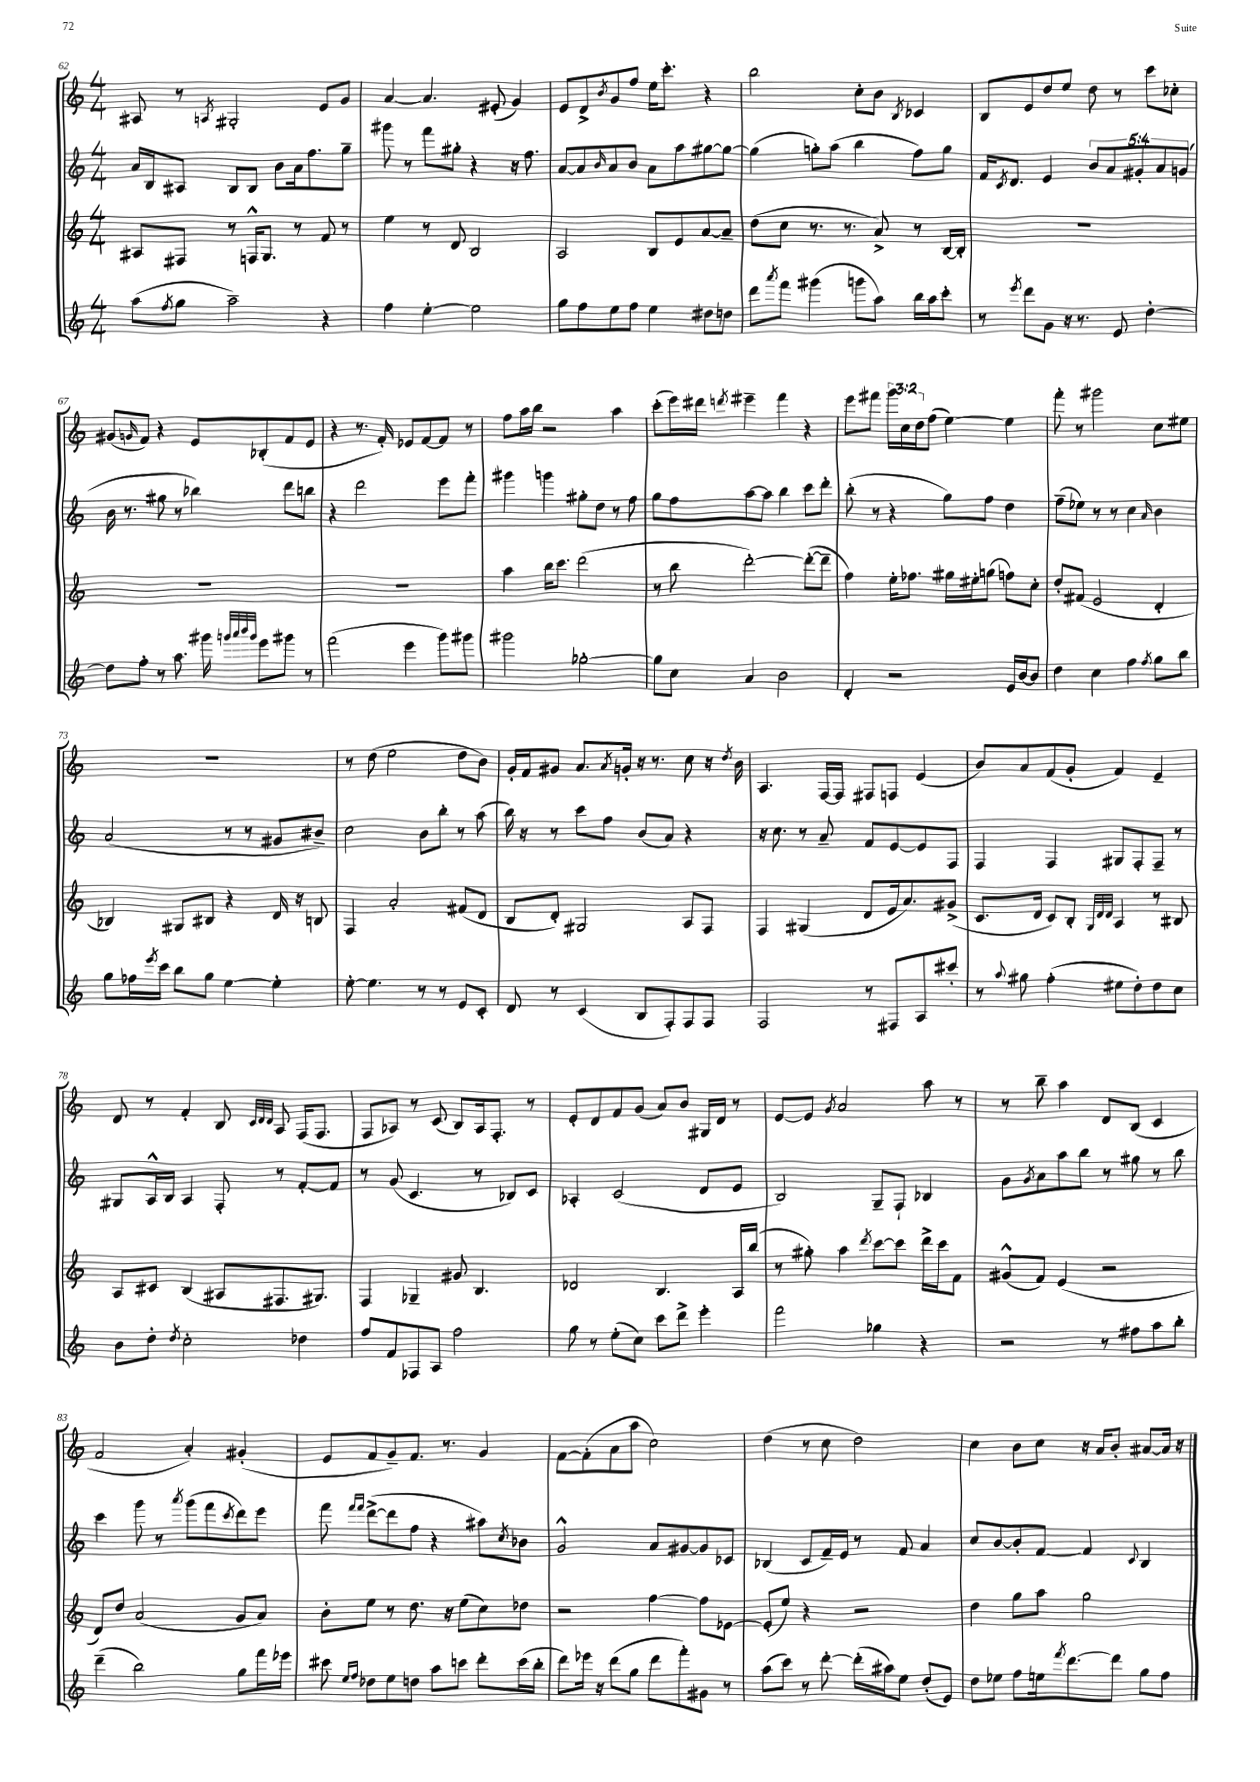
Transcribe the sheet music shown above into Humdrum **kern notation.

**kern	**kern	**kern	**kern
*part4	*part3	*part2	*part1
*staff4	*staff3	*staff2	*staff1
*clefG2	*clefG2	*clefG2	*clefG2
*k[]	*k[]	*k[]	*k[]
*M4/4	*M4/4	*M4/4	*M4/4
=62	=62	=62	=62
(8aa\L	8A#X/L	16a/LL	8A#X/
.	.	16B/J	.
8qff/	.	.	.
8gg\J	8F#X/J	8A#X/J	8r
.	.	.	8qAn/
2aa~\)	8r	8B/L	2G#X'/
.	16Fn^^/KL	8B/J	.
.	8.G/J	.	.
.	.	8b\L	.
.	8r	16a\k	.
.	.	8.ff\	.
4r	8f/	.	8e/L
.	8r	8gg~\J	8g/J
=63	=63	=63	=63
4ff\	4ee\	8ggg#X\	[4a/
.	.	8r	.
[4ee'\	8r	8fff\L	4.a/]
.	8d/	8gg#X'\J	.
2ee\]	2B/	4r	.
.	.	.	(8e#X'/
.	.	16r	4g/)
.	.	8.ff\	.
=64	=64	=64	=64
8gg\L	2A/	[8a/L	8e/L
8ff\	.	8a/]	8d^/
.	.	16qqb/	8qb/
8ee\	.	8a/	8g/
8ff\J	.	8b/J	8ff/J
4ee\	8B/L	8a\L	16ee\KL
.	.	.	8.ccc'\J
.	8e/	8aa\	.
8dd#X\L	[8a/	[8gg#X\	4r
8ddn\J	8a~/J]	8gg#\J_	.
=65	=65	=65	=65
8ddd\L	(8dd\L	(4gg#\]	2bb\
8qaaa/	.	.	.
8fff\J	8cc\J	.	.
(4ggg#X\	8.r	8ggn'\L)	.
.	.	(8aa\J	.
.	8.r	.	.
8gggn\L	.	4bb\	8cc'\L
8aa\J)	8a^/)	.	8b\J
.	.	.	8qB/
16bb\LL	8r	8ff\L)	4c-X/
16aa\J	.	.	.
8ccc'\J	[16B/LL	8gg\J	.
.	16B'/JJ]	.	.
=66	=66	=66	=66
8r	1r	16f/KL	8B/L
.	.	8qc/	.
.	.	8.d/J	.
8qeee/	.	.	.
8ddd\L	.	.	8e/
8g\J	.	4e/	8dd/
16r	.	.	8ee/J
8.r	.	.	.
.	.	10b/L	8dd\
.	.	10a/	.
8e/	.	.	8r
.	.	10g#X'/	.
[4dd'\	.	.	8ccc\L
.	.	10a/	.
.	.	.	8cc-X'\J
.	.	(10gn/J	.
!!LO:LB:g=z
=67	=67	=67	=67
8dd\L]	1r	16b\	(8g#X/L
.	.	8.r	.
.	.	.	16qqgn/
8ff'\J	.	.	8f/J)
8r	.	8gg#X\	4r
8.aa\	.	8r	.
.	.	4bb-X\)	8e/L
16ggg#X\	.	.	.
32qqgggn/LLL	.	.	.
32qqaaa/	.	.	.
32qqbbb/	.	.	.
32qqggg/JJJ	.	.	.
8eee\L	.	.	(8B-X'/
8ggg#X\J	.	8ddd\L	8f/
8r	.	8bbn\J	8e/J
=68	=68	=68	=68
(2fff\	1r	4r	4r
.	.	2ddd\	8.r
.	.	.	16f'/)
4eee\	.	.	8e-X/L
.	.	.	[8f/
8ggg\L)	.	8eee\L	8f/J]
8ggg#X\J	.	8fff'\J	8r
=69	=69	=69	=69
2ggg#X\	4aa\	4ggg#X\	8ff\L
.	.	.	16aa\L
.	.	.	16bb\JJ
.	16bb\KL	4gggn\	2r
.	8.ccc\J	.	.
[2gg-X'\	(2ddd\	8gg#X'\L	.
.	.	8dd\J	.
.	.	8r	4aa\
.	.	8ff\	.
=70	=70	=70	=70
8gg-\L]	8r	8gg\L	(8ccc'\L
8cc\J	8bb\	8ff\	16eee\L)
.	.	.	16ddd#X\JJ
.	.	.	8qdddn/
4a/	[2ddd'\)	[8aa\	4eee#X~\
.	.	8aa\J]	.
2b\	.	4bb\	4fff\
.	(8ddd'\L_	8ccc\L	4r
.	8ddd~\J]	8ddd'\J	.
=71	=71	=71	=71
4d'/	4ff\)	(8bb'\	8eee\L
.	.	8r	8fff#X\J
2r	16ee'\KL	4r	24ggg\LL
.	.	.	24cc\
.	8.ff-X\J	.	.
.	.	.	24dd\J
.	.	.	(8ff\J
.	16gg#X\LL	8gg\L)	[4ee\)
.	16ee#X'\J	.	.
.	(8ggn\J	8ff\J	.
16e/LL	8ffn\L)	4dd\	4ee\]
[16b/J	.	.	.
8b/J]	8cc'\J	.	.
=72	=72	=72	=72
4dd\	8dd'/L	(8ff~\L	8fff'\
.	(8f#X/J	8ee-X\J)	8r
4cc\	2e/	8r	2ggg#X\
.	.	8r	.
4ff\	.	4cc\	.
8qff/	.	16qqa/	.
8gg\L	4d'/	4b\	8cc\L
8bb\J	.	.	8ee#X\J
!!LO:LB:g=z
=73	=73	=73	=73
8gg\L	4B-X/)	(2a/	1r
16ff-X\L	.	.	.
8qeee/	.	.	.
16ccc\JJ	.	.	.
8bb\L	8G#X/L	.	.
8gg\J	8B#X/J	.	.
[4ee\	4r	8r	.
.	.	8r	.
4ee'\]	16d/	8g#X/L	.
.	16r	.	.
.	8Bn/	8b#X~/J)	.
=74	=74	=74	=74
[8ee'\	4F/	2cc\	8r
4.ee\]	.	.	(8dd\
.	2a'/	.	2ee\
8r	.	8b\L	.
8r	.	8bb'\J	.
8e/L	(8f#X/L	8r	8dd\L
8c'/J	8d/J	(8aa\	8b\J)
=75	=75	=75	=75
8d/	8B/L	16bb\)	16g'/LL
.	.	16r	16f/J
8r	8d'/J)	8r	8g#X/J
(4c/	2G#X/	8ccc\L	8.a/L
.	.	8ff\J	.
.	.	.	8qa/
.	.	.	16gn'/Jk
8B/L	.	(8b/L	16r
.	.	.	8.r
8F'/)	.	8a/J)	.
8F/	8A/L	4r	8cc\
8F/J	8F/J	.	16r
.	.	.	8qdd/
.	.	.	16b\
=76	=76	=76	=76
2F/	4F/	16r	4.A/
.	.	8.cc\	.
.	(4G#X/	8r	.
.	.	8a~/	[16F/LL
.	.	.	16F/JJ]
8r	8d/L	8f/L	8F#X/L
8F#X/L	16e/k	[8e/	8Fn/J
.	8.a/)	.	.
8A/	.	8e/]	(4e/
8ccc#X'/J	(8g#X^/J	8F/J	.
=77	=77	=77	=77
8r	8.c/L	4F/	8b/L)
8qqaa/	.	.	.
8gg#X\	.	.	8a/
.	16d/Jk	.	.
(4ff'\	8c/L)	4F/	(8f/
.	8B'/J	.	8g'/J
.	32qqG/LLL	.	.
.	32qqd/	.	.
.	32qqd/JJJ	.	.
8ee#X\L	4A/	8G#X/L	4f/)
8dd'\)	.	8F'/	.
8dd\	8r	8F~/J	4e~/
8cc\J	8B#X/	8r	.
!!LO:LB:g=z
=78	=78	=78	=78
8b\L	8A/L	8G#X/L	8d/
8dd'\J	8c#X/J	16A^^/L	8r
.	.	16B/JJ	.
8qdd/	.	.	.
2cc'\	(4B/	4A/	4f'/
.	8A#X/L	8F'/	8B/
.	.	.	32qqc/LLL
.	.	.	32qqd/
.	.	.	32qqd/JJJ
.	8.F#X/	8r	8A/
4dd-X\	.	[8f'/L	(16F/KL
.	8.G#X/J)	.	8.F/J
.	.	8f/J]	.
=79	=79	=79	=79
8ff/L	4F/	8r	8F/L
8f/	.	(8g/	8A-X/J)
8F-X/	4G-X~/	4.c/	8r
8A/J	.	.	(8c/
2ff\	8g#X/	.	8B/L)
.	4.B/	8r	16A-/k
.	.	.	8.F'/J
.	.	8B-X/L)	.
.	.	8c/J	8r
=80	=80	=80	=80
8gg\	2d-X/	4A-X'/	8e'/L
8r	.	.	8d/
(8ee'\L	.	(2c/	8f/
8cc\J)	.	.	(8g/J
8ccc\L	4.B/	.	8a/L)
8ddd^\J	.	.	8b/J
4eee'\	.	8d/L	16G#X/LL
.	.	.	16d/JJ
.	16A/LL	8e/J	8r
.	(16bb/JJ	.	.
=81	=81	=81	=81
2fff\	8r	2B/)	[8e/L
.	8gg#X'\)	.	8e/J]
.	.	.	8qg/
.	4aa\	.	2a/
.	8qddd/	.	.
4gg-X\	[8ccc\L	8G~/L	.
.	8ccc\J]	8F`/J	.
4r	16ddd^\LL	4B-X/	8aa\
.	16ccc\J	.	.
.	8f\J	.	8r
=82	=82	=82	=82
2r	(8g#X^^/L	8g\L	8r
.	.	8qg/	.
.	8f/J)	8a\	8bb~\
.	(4e/	8aa\	4aa\
.	.	8bb\J	.
8r	2r	8r	8d/L
8ff#X\L	.	8gg#X\	(8B/J
8aa\	.	8r	4c/
8bb'\J	.	8bb\	.
!!LO:LB:g=z
=83	=83	=83	=83
(4ddd~\	8d/L)	4ccc\	2f/
.	8dd/J	.	.
2bb\)	(2a/	8ggg\	.
.	.	8r	.
.	.	8qaaa/	.
.	.	(8ggg\L	4a'/)
.	.	8fff\	.
.	.	8qccc/	.
8gg\L	8g/L	8ddd\)	(4g#X'/
16fff\L	8a/J)	8eee\J	.
16eee-X\JJ	.	.	.
=84	=84	=84	=84
8ccc#X\	8b'\L	8fff\	8e/L
16qqee/LL	.	16qqfff/LL	.
16qqff/JJ	.	16qqfff/JJ	.
8dd-X\L	8ee\J	([8ddd^\L	8f/
8ee\	8r	8ddd\]	8g~/)
8ddn\J	8.dd\	8ff\J	8.f/J
8aa\L	.	4r	.
.	16r	.	8.r
8cccn\J	(8ee\L	.	.
8ddd'\L	8cc\)	8aa#X\L)	4g/
.	.	8qcc/	.
(16ccc\L	8dd-X\J	8b-X\J	.
16bb'\JJ	.	.	.
=85	=85	=85	=85
8ddd\L)	2r	2g^^/	[8f\L
16eee-X\Jk	.	.	(8f'\]
16r	.	.	.
(8ddd\L	.	.	8a\
8gg\J	.	.	8aa\J
8ddd\L	[4ff\	8a/L	2cc\)
8fff'\)	.	[8g#X/	.
8g#X\J	8ff\L]	8g#/]	.
8r	[8e-X\J	8c-X/J	.
=86	=86	=86	=86
(8aa\L	(8e-'/L]	(4B-X/	(4dd\
8ccc\J)	8ee/J)	.	.
8r	4r	8c/L	8r
[8ddd'\	.	16f~/L)	8cc\
.	.	16e/JJ	.
(16ddd'\LL]	2r	8r	2dd\)
16aa#X\J)	.	.	.
8ee\J	.	8f/	.
(8dd'/L	.	4a/	.
8e/J)	.	.	.
=87	=87	=87	=87
8dd\L	4dd\	8cc/L	4cc\
8ee-X\J	.	[8b/	.
8ff\L	8gg\L	8b'/]	8b\L
16een\k	8aa\J	[8f/J	8cc\J
8qfff/	.	.	.
[8.ddd\	.	.	.
.	2gg\	4f/]	16r
.	.	.	16a/KL
8ddd\J]	.	.	8b'/J
.	.	8qqc/	.
8gg\L	.	4B/	[8a#X/L
8ff\J	.	.	16a#/Jk]
.	.	.	16r
==	==	==	==
*-	*-	*-	*-
